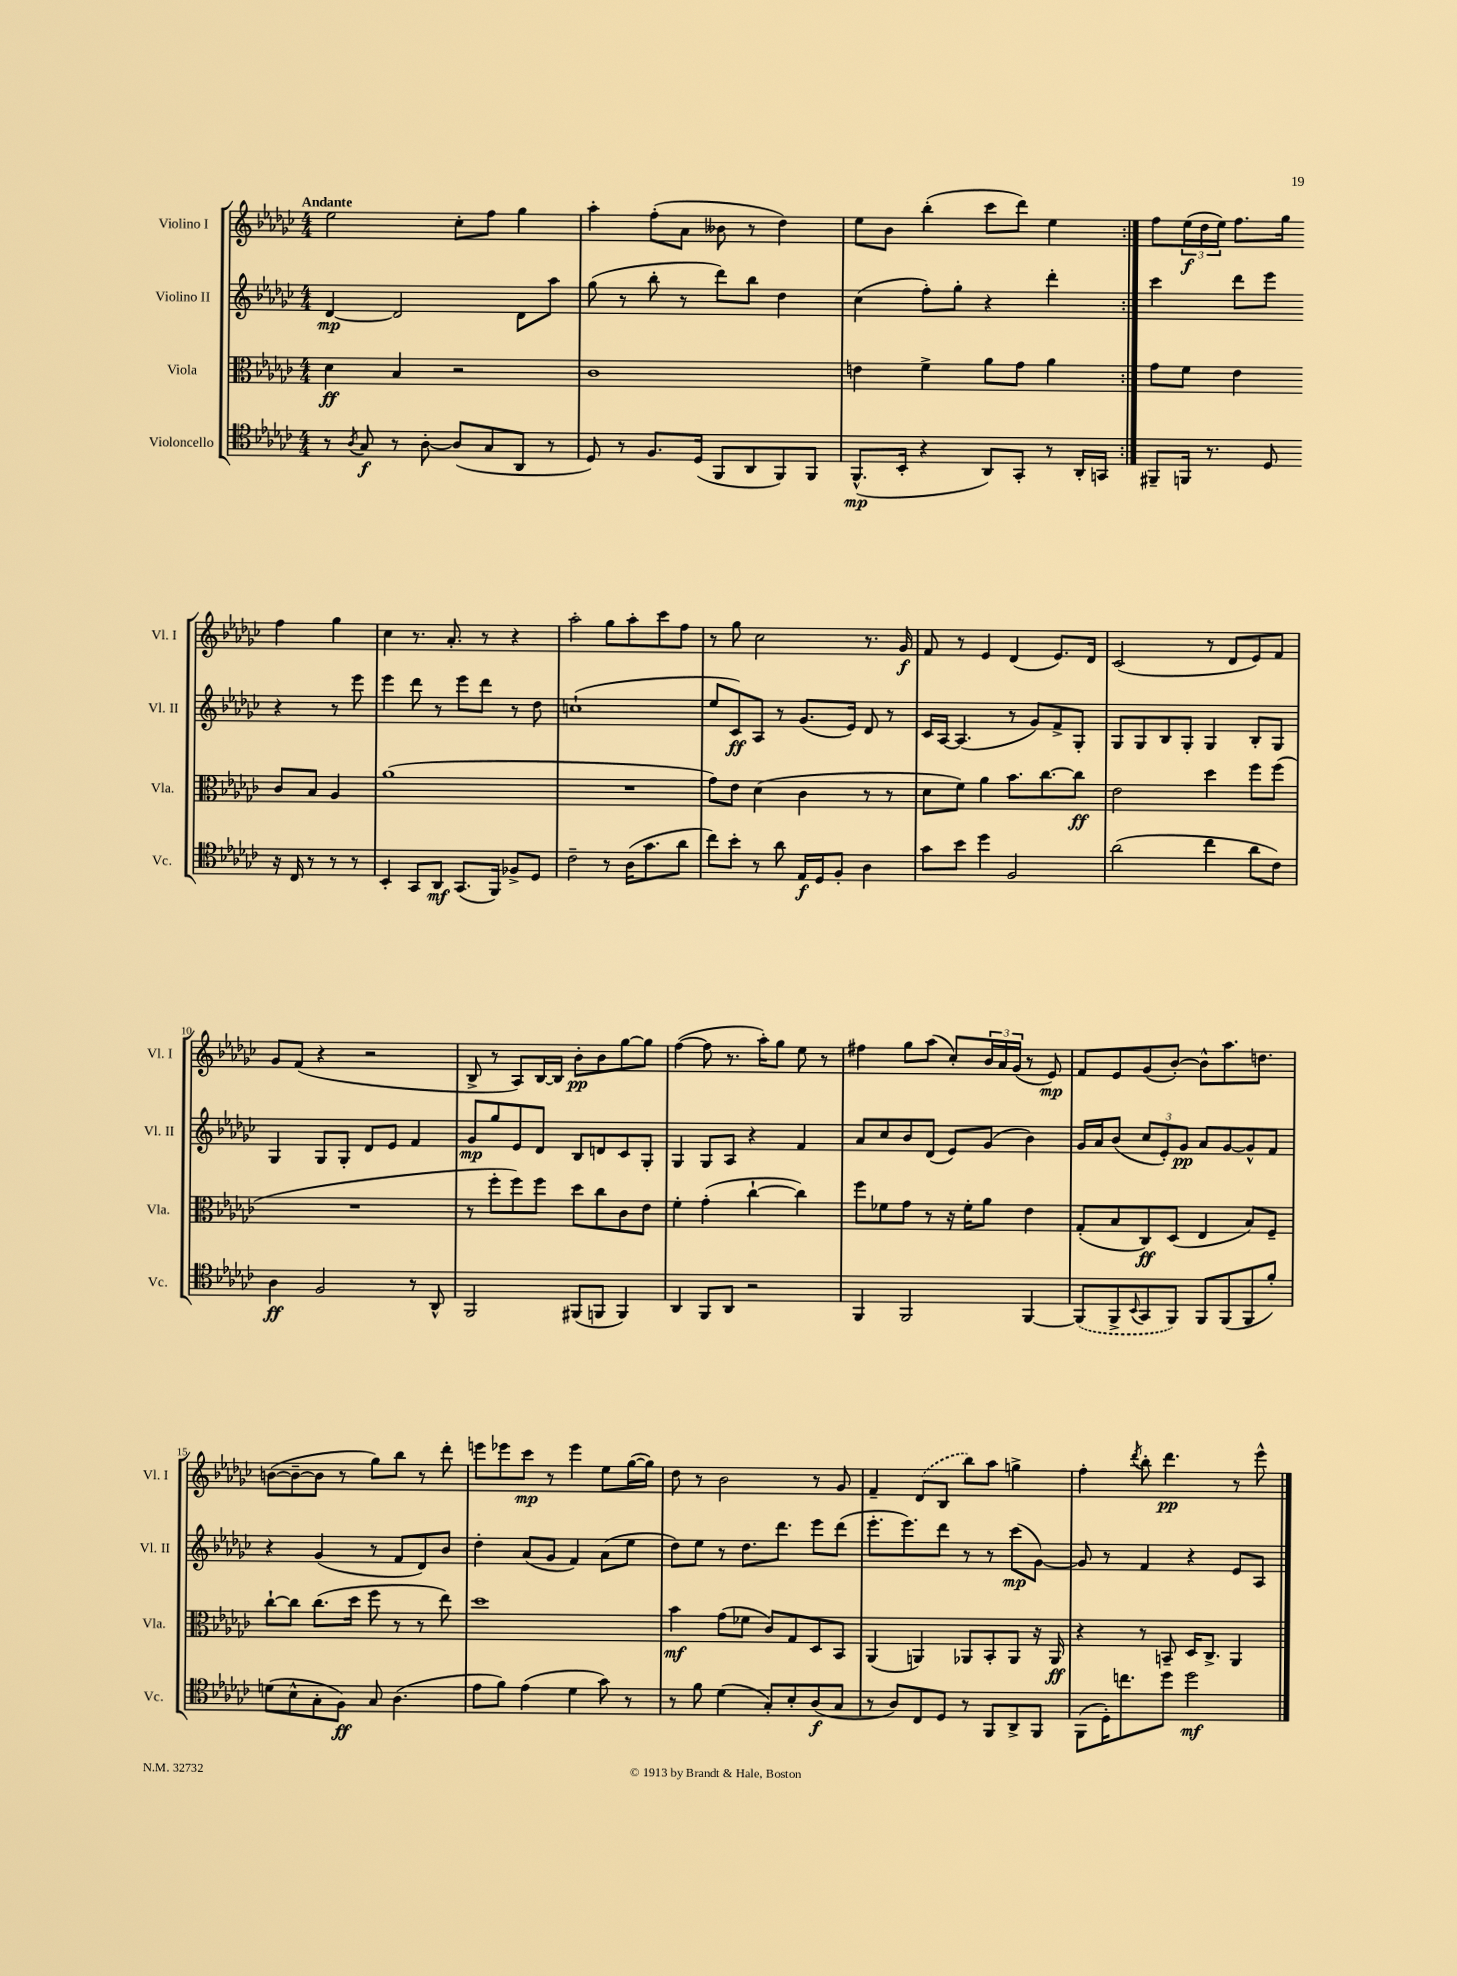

**kern	**kern	**kern	**kern
*staff4	*staff3	*staff2	*staff1
*clefC4	*clefC3	*clefG2	*clefG2
*k[b-e-a-d-g-c-]	*k[b-e-a-d-g-c-]	*k[b-e-a-d-g-c-]	*k[b-e-a-d-g-c-]
*M4/4	*M4/4	*M4/4	*M4/4
8r	4d-	[4d-	2ee-
8qA-	.	.	.
8G-	.	.	.
8r	4B-	2d-]	.
[8A-'	.	.	.
(8A-]	2r	.	8cc-'
8G-	.	.	8ff
8AA-	.	8d-	4gg-
8r	.	8aa-	.
=	=	=	=
8D-)	1c-	(8gg-	4aa-'
8r	.	8r	.
8.F	.	8bb-'	(8ff'
.	.	8r	8a-
(16D-	.	.	.
8FF	.	8ddd-)	8b--
8AA-	.	8bb-	8r
8FF)	.	4dd-	4dd-)
8FF	.	.	.
=	=	=	=
(8.FF^^	4e	(4cc-	8ee-
.	.	.	8b-
16BB-'	.	.	.
4r	4f^	8ff')	(4bb-'
.	.	8gg-'	.
8AA-)	8a-	4r	8ccc-
8GG-'	8g-	.	8ddd-)
8r	4a-	4ddd-'	4ee-
16AA-'	.	.	.
16GG	.	.	.
=:|!	=:|!	=:|!	=:|!
8FF#~	8g-	4ccc-	8ff
16FF	8f	.	(24ee-
.	.	.	24dd-
8.r	.	.	.
.	.	.	24ee-)
.	4e-	8ddd-	8.ff
8D-	.	8eee-	.
.	.	.	16gg-
16r	8c-	4r	4ff
16C-	.	.	.
8r	8B-	.	.
8r	4A-	8r	4gg-
8r	.	8eee-	.
=	=	=	=
4BB-'	(1a-	4eee-	4cc-
8GG-	.	8ddd-	8.r
8AA-	.	8r	.
.	.	.	8.a-'
(8.GG-	.	8eee-	.
.	.	8ddd-	8r
16FF)	.	.	.
8F-^	.	8r	4r
8D-	.	8dd-	.
=	=	=	=
2c-~	1r	(1cc`	2aa-'
8r	.	.	8gg-
(16A-	.	.	8aa-'
8.g-	.	.	.
.	.	.	8ccc-
8a-	.	.	8ff
=	=	=	=
8cc-)	8g-)	8ee-	8r
8b-'	8e-	8c-)	8gg-
8r	(4d-	8A-	2cc-
8a-	.	8r	.
16E-	4c-	(8.g-	.
16D-	.	.	.
8F'	.	.	.
.	.	16e-)	.
4A-	8r	8d-	8.r
.	8r	8r	.
.	.	.	16g-
=	=	=	=
8g-	8d-	16c-	8f
.	.	[16A-	.
8b-	8f)	(4.A-]	8r
4dd-	4a-	.	4e-
2F	8.b-	8r	(4d-
.	.	8g-)	.
.	[8.cc-	.	.
.	.	8f^	8.e-)
.	8cc-]	8G-'	.
.	.	.	16d-
=	=	=	=
(2a-	2e-	8G-	(2c-
.	.	8G-	.
.	.	8B-	.
.	.	8G-'	.
4cc-	4dd-	4G-	8r
.	.	.	8d-
8a-	8ff	8B-'	8e-)
8c-)	(8ff	8G-	8f
=	=	=	=
4A-	1r	4G-	8g-
.	.	.	(8f
2F	.	8G-	4r
.	.	8G-'	.
.	.	8d-	2r
.	.	8e-	.
8r	.	4f	.
8AA-^^	.	.	.
=	=	=	=
2FF	8r	8g-	8B-^
.	8ff'	8gg-	8r
.	8ff)	8e-	8A-)
.	8ff	8d-	[16B-
.	.	.	16B-]
(8FF#	8dd-	8B-	8b-'
8FF	8cc-	8d	8b-
4FF)	8c-	8c-	[8gg-
.	8e-	8G-'	8gg-]
=	=	=	=
4AA-	4f'	4G-	([4ff
8FF	(4g-'	8G-	8ff]
8AA-	.	8A-	8.r
2r	[4cc-`	4r	.
.	.	.	16aa-')
.	.	.	8gg-
.	4cc-])	4f	8ee-
.	.	.	8r
=	=	=	=
4FF	8ff	8a-	4ff#
.	8f-	8cc-	.
2FF	8g-	8b-	8gg-
.	8r	(8d-	(8aa-
.	16r	8e-)	8cc-')
.	16f-'	.	.
.	8a-	(8g-	24b-
.	.	.	24a-
.	.	.	(24g-
[4FF	4e-	4b-)	8r
.	.	.	8e-)
=	=	=	=
(8FF]	(8G-'	16g-	8f
.	.	16a-	.
8FF^	8B-	(8b-	8e-
8qqBB-	.	.	.
8GG-	8C-)	12cc-	(8g-
.	.	12e-')	.
8FF)	(8D-	.	[8b-')
.	.	12g-	.
8FF	4E-	8a-	8b-^^]
(8FF	.	[8g-	8.aa-
8FF	8B-)	8g-^^]	.
.	.	.	8.dd
8f')	8F~	8f	.
=	=	=	=
(8d	[8cc-`	4r	([8b
8B-^^	8cc-]	.	8b~_
8G-'	(8.cc-	(4g-	8b]
8F)	.	.	8r
.	16dd-	.	.
8G-	8ff	8r	8gg-)
(4.A-	8r	8f	8bb-
.	8r	8d-)	8r
.	8ee-)	8b-	8ddd-'
=	=	=	=
8e-	1dd-	4dd-'	8eee
8f)	.	.	8eee-
(4e-	.	(8a-	8ccc-
.	.	8g-	8r
4d-	.	4f)	4eee-
8g-)	.	(8a-	8ee-
8r	.	8ee-	([16gg-
.	.	.	16gg-])
=	=	=	=
8r	4b-	8dd-)	8dd-
8f	.	8ee-	8r
(4d-	(8g-	8r	2b-
.	8f-	8.dd-	.
8G-')	8c-)	.	.
.	.	8.ddd-	.
8B-'	8G-	.	.
(8A-	8D-	8eee-	8r
8G-	8BB-	(8ddd-	8g-
=	=	=	=
8r	(4AA-	8.eee-'	4f~
8A-)	.	.	.
.	.	8.eee-)	.
8C-	4AA)	.	(8d-
8D-	.	8ddd-	8B-
8r	8AA-	8r	8bb-)
8FF	8BB-'	8r	8aa-
8AA-^	8AA-	(8ccc-	4gg^
8FF	16r	[8g-)	.
.	16AA-	.	.
=	=	=	=
(8FF	4r	8g-]	4ff'
16D-')	.	8r	.
8.cc	.	.	.
.	.	.	8qddd-
.	8r	4f	8bb-'
8dd-	8BB~	.	4.ddd-
2dd-	16D-	4r	.
.	8.C-^	.	.
.	4AA-	8e-	8r
.	.	8A-	8eee-^^
==	==	==	==
*-	*-	*-	*-
